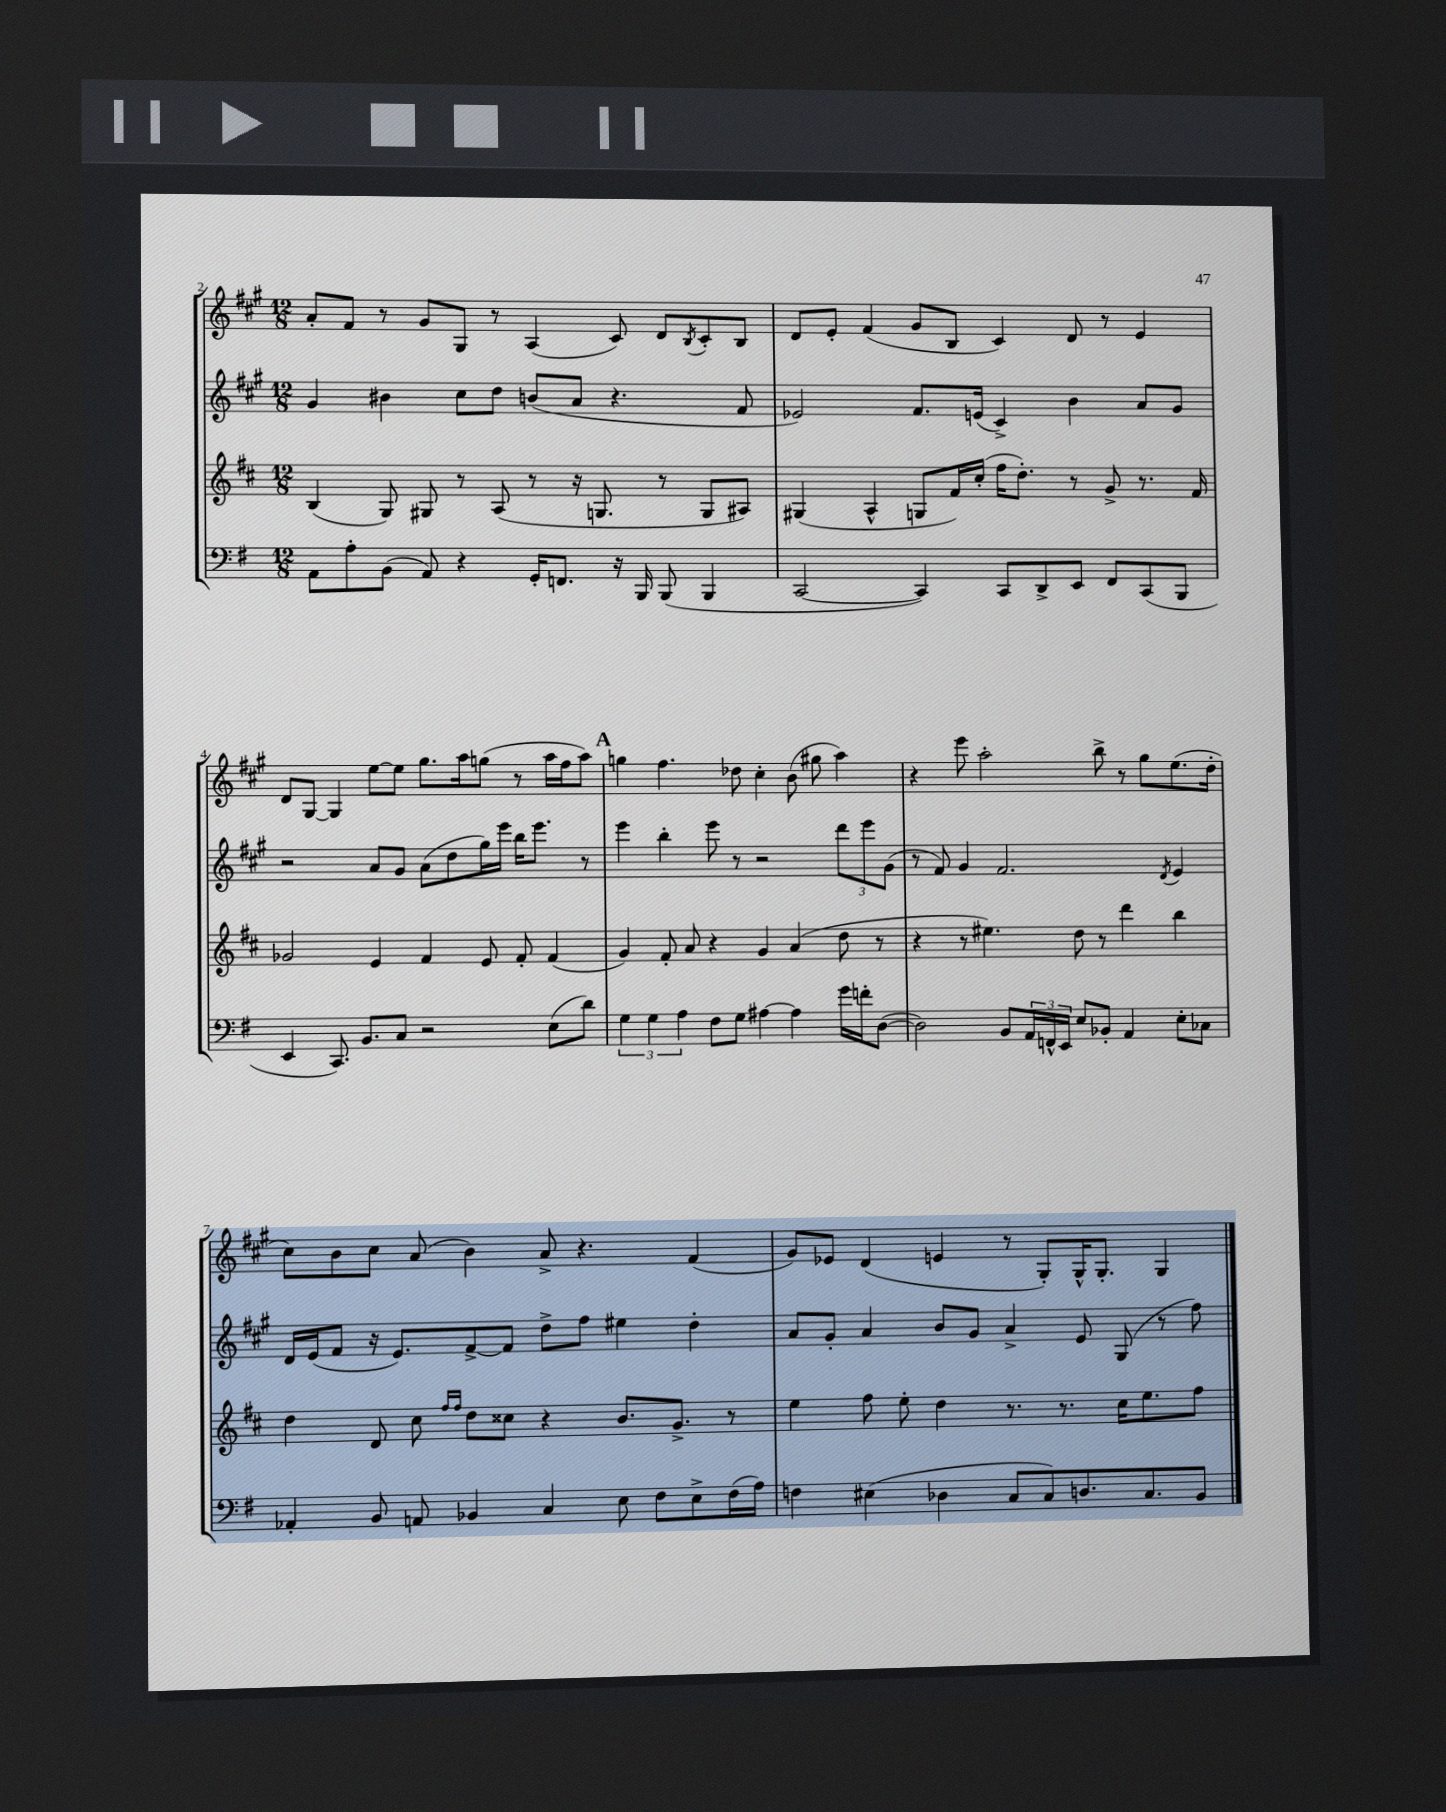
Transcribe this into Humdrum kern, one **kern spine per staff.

**kern	**kern	**kern	**kern
*staff4	*staff3	*staff2	*staff1
*clefF4	*clefG2	*clefG2	*clefG2
*k[f#]	*k[f#c#]	*k[f#c#g#]	*k[f#c#g#]
*M12/8	*M12/8	*M12/8	*M12/8
8AA	(4B	4g#	8a'
8A'	.	.	8f#
(8BB	8G)	4b#	8r
8AA)	8G#	.	8g#
4r	8r	8cc#	8G#
.	(8A	8dd	8r
16GG'	8r	(8b	(4A
8.FF	.	.	.
.	16r	8a	.
.	8.G	.	.
16r	.	4.r	8c#)
16BBB	.	.	.
(8BBB	8r	.	8d
.	.	.	8qB
4BBB	8G	.	8c#'
.	8A#)	8f#	8B
=	=	=	=
[2CC	(4G#	2e-)	8d
.	.	.	8e'
.	4A^^	.	(4f#
4CC])	8G	8.f#	8g#
.	16f#)	.	8B
.	(16cc#'	(16e	.
8CC	16ff#	4c#^)	4c#)
.	8.dd')	.	.
8DD^	.	.	.
8EE	8r	4b	8d
8FF#	8g^	.	8r
(8CC	8.r	8a	4e
8BBB	.	8g#	.
.	16f#	.	.
=	=	=	=
4EE	2g-	2r	8d
.	.	.	[8G#
8.CC)	.	.	4G#]
8.BB	.	.	.
.	4e	8a	[8ee
8C	.	8g#	8ee]
2r	4f#	(8a	8.gg#
.	.	8dd	.
.	.	.	16aa
.	8e	16gg#)	(8gg
.	.	16eee	.
.	8f#'	16bb	8r
.	.	8.eee	.
(8E	(4f#	.	16aa
.	.	.	16ff#
8d)	.	8r	8aa)
=	=	=	=
6G	4g)	4eee	4gg
6G	.	.	.
.	8f#'	4bb'	4.ff#
6A	.	.	.
.	8a	.	.
8F#	4r	8eee	.
8G	.	8r	8dd-
[4A#	4g	2r	4cc#'
4A#]	(4a	.	(8b
.	.	.	8gg#
16g	8dd	12ddd	4aa)
16f'	.	.	.
.	.	12eee	.
([8D	8r	.	.
.	.	(12g#	.
=	=	=	=
2D])	4r	8r	4r
.	.	8f#)	.
.	8r	4g#	8eee
.	4.ee#)	.	2aa'
8BB	.	2.f#	.
24AA	.	.	.
24FF^^	.	.	.
24EE	.	.	.
8E	8dd	.	.
8BB-'	8r	.	8bb^
4AA	4ddd	.	8r
.	.	.	8gg#
.	.	8qd	.
8E'	4bb	4e	(8.ee
8C-	.	.	.
.	.	.	16dd'
=	=	=	=
4AA-'	4dd	16d	8cc#)
.	.	(16e	.
.	.	8f#	8b
8BB	8d	16r	8cc#
.	.	8.e)	.
8AA	8cc#	.	(8a
.	16qqff#	.	.
.	16qqff#	.	.
4BB-	8dd	[8f#^	4b)
.	8cc##	8f#]	.
4C	4r	8dd^	8a^
.	.	8ff#	4.r
8E	8.b	4ee#	.
8F#	.	.	.
.	8.g^	.	.
8E^	.	4dd'	(4f#
(16F#	8r	.	.
16A)	.	.	.
=	=	=	=
4F	4ee	8a	8g#)
.	.	8g#'	8e-
(4E#	8ff#	4a	(4d
.	8ee'	.	.
4D-	4dd	8b	4e
.	.	8g#	.
8C	8.r	4a^	8r
8C)	.	.	8G#')
.	8.r	.	.
8.D	.	8e	16G#^^
.	.	.	8.G#'
.	16cc#	(8G#	.
8.C	8.ee	.	.
.	.	8r	4G#
8BB	8ff#	8ff#)	.
==	==	==	==
*-	*-	*-	*-
